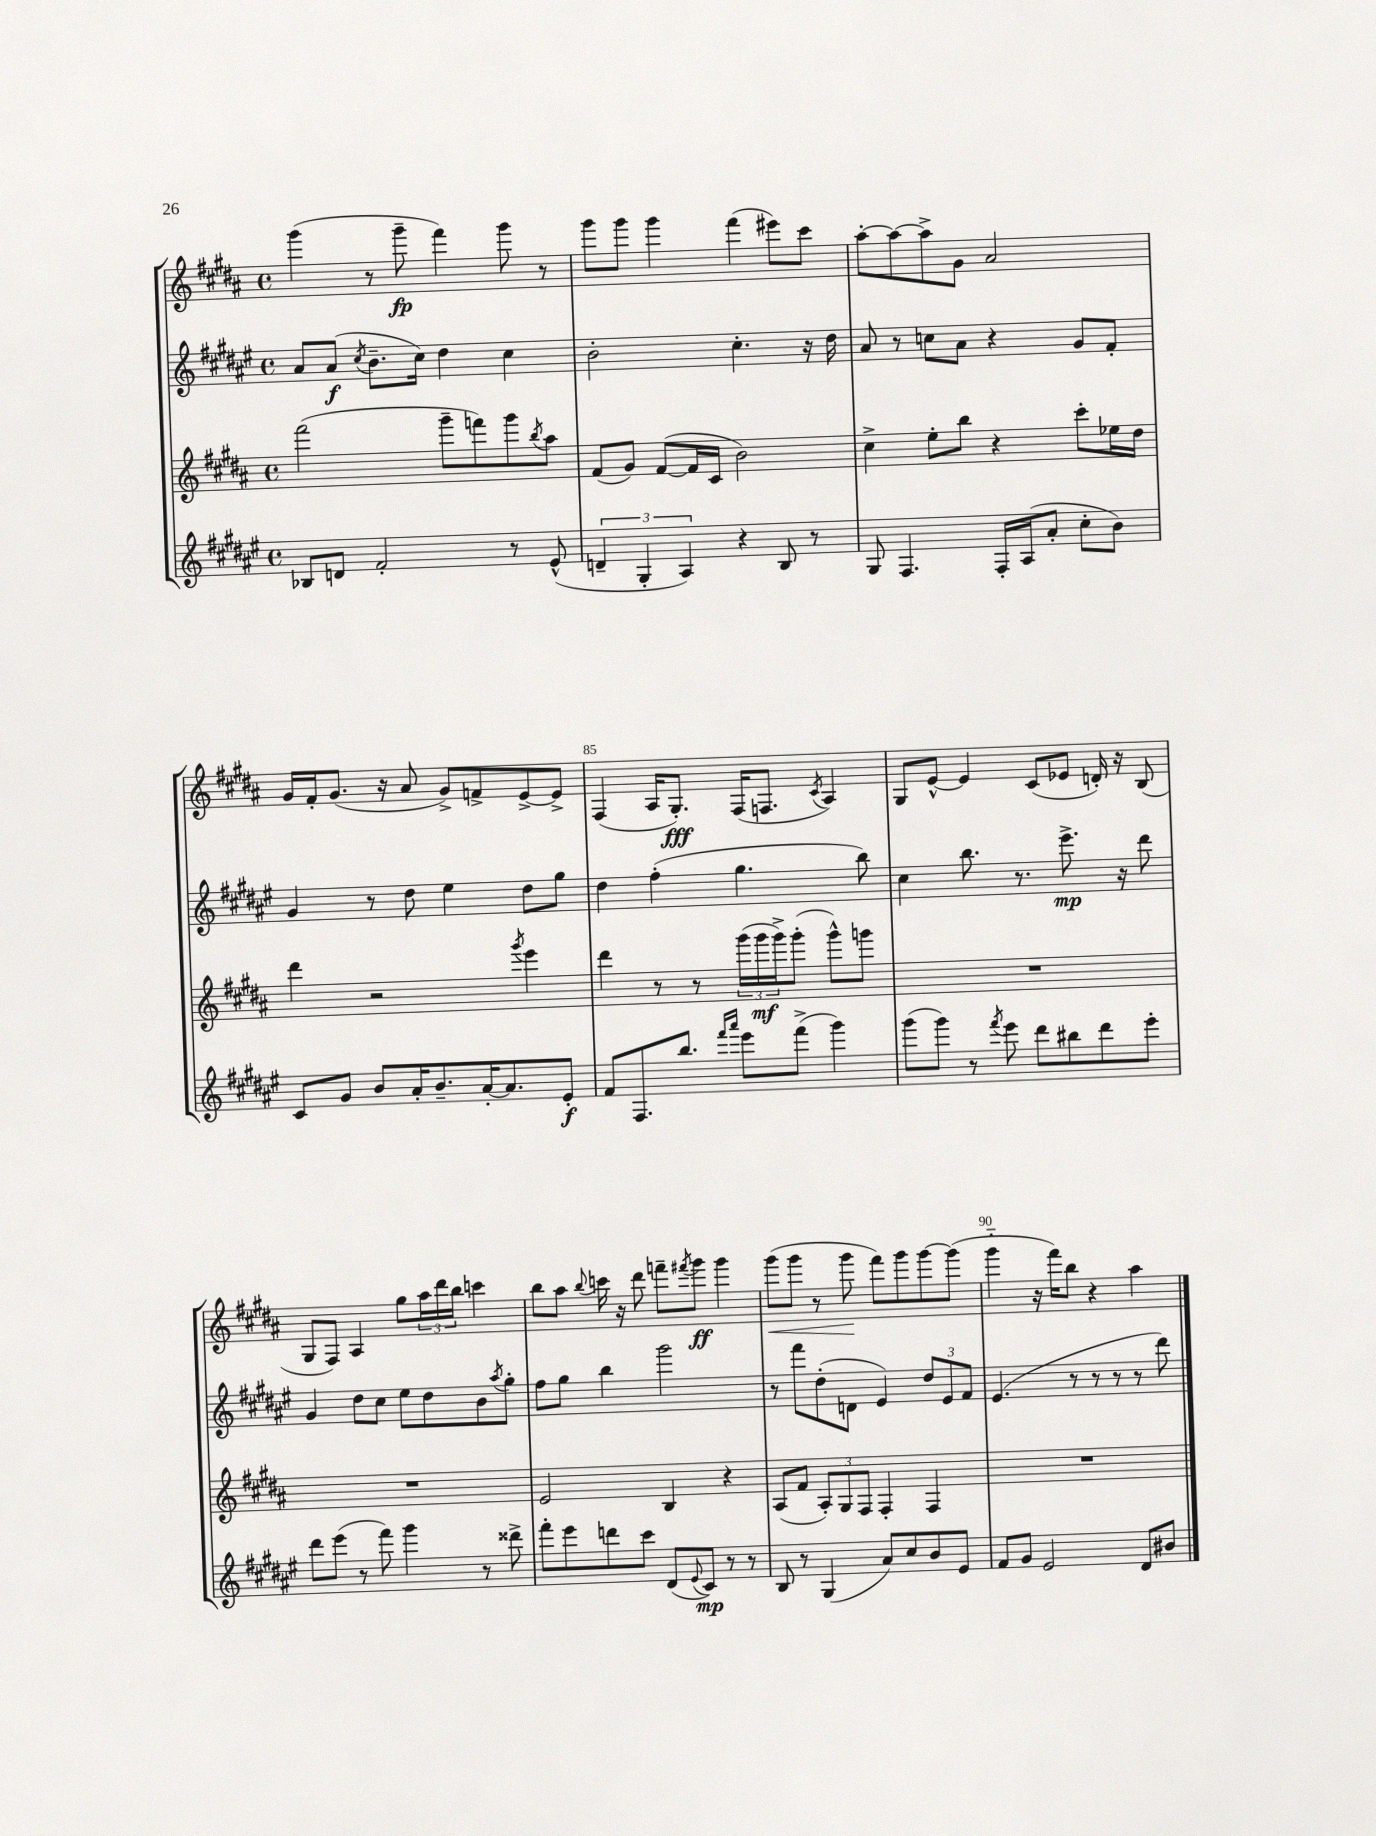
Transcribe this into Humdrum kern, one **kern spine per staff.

**kern	**dynam	**kern	**dynam	**kern	**dynam	**kern	**dynam
*part4	*part4	*part3	*part3	*part2	*part2	*part1	*part1
*staff4	*staff4	*staff3	*staff3	*staff2	*staff2	*staff1	*staff1
*clefG2	*	*clefG2	*	*clefG2	*	*clefG2	*
*k[f#c#g#d#a#e#]	*	*k[f#c#g#d#a#]	*	*k[f#c#g#d#a#e#]	*	*k[f#c#g#d#a#]	*
*M4/4	*	*M4/4	*	*M4/4	*	*M4/4	*
*met(c)	*	*met(c)	*	*met(c)	*	*met(c)	*
=81	=81	=81	=81	=81	=81	=81	=81
8B-X/L	.	(2fff#\	.	8a#/L	.	(4ggg#\	.
8dn/J	.	.	.	(8a#/J	f	.	.
.	.	.	.	8qcc#/	.	.	.
2f#'/	.	.	.	8.b~\L	.	8r	.
.	.	.	.	.	.	8ggg#~\	fp
.	.	.	.	16cc#\Jk)	.	.	.
.	.	8ggg#~\L	.	4dd#\	.	4fff#\)	.
.	.	8fffn\)	.	.	.	.	.
8r	.	8ggg#\	.	4cc#\	.	8ggg#\	.
.	.	8qbb/	.	.	.	.	.
(8e#^^/	.	8aa#\J	.	.	.	8r	.
=82	=82	=82	=82	=82	=82	=82	=82
6dn~/	.	(8f#/L	.	2b'\	.	8ggg#\L	.
.	.	8g#/J)	.	.	.	8ggg#\J	.
6G#'/	.	.	.	.	.	.	.
.	.	([8f#/L	.	.	.	4ggg#\	.
6A#/)	.	.	.	.	.	.	.
.	.	16f#/L]	.	.	.	.	.
.	.	16c#/JJ	.	.	.	.	.
4r	.	2b\)	.	4.cc#'\	.	(4fff#\	.
8B/	.	.	.	.	.	8eee#X\L)	.
8r	.	.	.	16r	.	8ccc#\J	.
.	.	.	.	16dd#\	.	.	.
=83	=83	=83	=83	=83	=83	=83	=83
8G#/	.	4cc#^\	.	8a#/	.	[8aa#'\L	.
4.F#/	.	.	.	8r	.	8aa#\_	.
.	.	8ee'\L	.	8ccn\L	.	8aa#^\]	.
.	.	8bb\J	.	8a#\J	.	8g#\J	.
16F#'/LL	.	4r	.	4r	.	2a#/	.
(16A#/J	.	.	.	.	.	.	.
8a#'/J	.	.	.	.	.	.	.
8cc#'\L	.	8ccc#'\L	.	8g#/L	.	.	.
8b\J)	.	16ee-X\L	.	8f#'/J	.	.	.
.	.	16dd#\JJ	.	.	.	.	.
!!LO:LB:g=z
=84	=84	=84	=84	=84	=84	=84	=84
8c#/L	.	4ddd#\	.	4g#/	.	16g#/LL	.
.	.	.	.	.	.	16f#'/J	.
8g#/J	.	.	.	.	.	(8.g#/J	.
8b/L	.	2r	.	8r	.	.	.
.	.	.	.	.	.	16r	.
16a#'/K	.	.	.	8dd#\	.	8a#/	.
8.b~/	.	.	.	.	.	.	.
.	.	.	.	4ee#\	.	8g#^/L)	.
[16a#'/K	.	.	.	.	.	8fn^/	.
8.a#/]	.	.	.	.	.	.	.
.	.	8qggg#/	.	.	.	.	.
.	.	4eee\	.	8dd#\L	.	[8e^/	.
8e#'/J	f	.	.	8gg#\J	.	8e^/J]	.
=85	=85	=85	=85	=85	=85	=85	=85
8f#/L	.	4ddd#\	.	4dd#\	.	(4F#/	.
8.F#/	.	.	.	.	.	.	.
.	.	8r	.	(4ff#'\	.	16A#/KL	.
8.bb/J	.	.	.	.	.	8.G#'/J)	fff
.	.	8r	.	.	.	.	.
16qqfff#/LL	.	.	.	.	.	.	.
16qqaaa#/JJ	.	.	.	.	.	.	.
8eee#\L	.	(24ggg#\LL	.	4.gg#\	.	(16F#/KL	.
.	.	24ggg#\	mf	.	.	.	.
.	.	.	.	.	.	8.Fn/J	.
.	.	24ggg#^\J)	.	.	.	.	.
(8fff#^\J	.	(8ggg#'\J	.	.	.	.	.
.	.	.	.	.	.	8qc#/	.
4ggg#\)	.	8ggg#^^\L)	.	.	.	4A#/)	.
.	.	8gggn\J	.	8bb\)	.	.	.
=86	=86	=86	=86	=86	=86	=86	=86
(8ggg#\L	.	1r	.	4cc#\	.	8G#/L	.
8ggg#\J)	.	.	.	.	.	[8e^^/J	.
8r	.	.	.	8.bb\	.	4e/]	.
8qfff#/	.	.	.	.	.	.	.
8eee#\	.	.	.	.	.	.	.
.	.	.	.	8.r	.	.	.
8ddd#\L	.	.	.	.	.	(8c#/L	.
8bb#X\	.	.	.	8.eee#^\	mp	8e-X/J	.
8ddd#\	.	.	.	.	.	16dn'/)	.
.	.	.	.	16r	.	16r	.
8eee#'\J	.	.	.	8ddd#\	.	(8B/	.
!!LO:LB:g=z
=87	=87	=87	=87	=87	=87	=87	=87
8ddd#\L	.	1r	.	4g#/	.	8G#/L	.
(8eee#\J	.	.	.	.	.	8F#/J)	.
8r	.	.	.	8dd#\L	.	4A#/	.
8fff#\)	.	.	.	8cc#\J	.	.	.
4ggg#\	.	.	.	8ee#\L	.	8gg#\L	.
.	.	.	.	8dd#\	.	24aa#\L	.
.	.	.	.	.	.	24ddd#\	.
.	.	.	.	.	.	24bb\JJ	.
8r	.	.	.	8b\	.	4cccn\	.
.	.	.	.	8qaa#/	.	.	.
8ddd##X^\	.	.	.	8gg#'\J	.	.	.
=88	=88	=88	=88	=88	=88	=88	=88
8fff#'\L	.	2e/	.	8ff#\L	.	8bb\L	.
8eee#\	.	.	.	8gg#\J	.	8aa#\J	.
.	.	.	.	.	.	8qqbb/	.
8dddn\	.	.	.	4bb\	.	16cccn\	.
.	.	.	.	.	.	16r	.
8ccc#\J	.	.	.	.	.	8ddd#\	.
(8d#/L	.	4B/	.	2ggg#\	.	8fffn~\L	.
8qqe#/	.	.	.	.	.	8qfff#X/	.
8c#/J)	mp	.	.	.	.	8ggg#\J	ff
8r	.	4r	.	.	.	4ggg#\	.
8r	.	.	.	.	.	.	.
=89	=89	=89	=89	=89	=89	=89	=89
!	!	!	!	!	!	!	!LO:HP:b
8B/	.	(8A#/L	.	8r	.	(8ggg#\L	<
8r	.	8f#/J	.	8fff#\L	.	8ggg#\J	.
(4G#/	.	12A#'/L)	.	(8dd#'\	.	8r	.
.	.	12G#/	.	.	.	.	.
.	.	.	.	8dn\J	.	8ggg#\	.
.	.	12F#/J	.	.	.	.	.
8a#/L)	.	4F#'/	.	4e#/)	.	8fff#\L)	[
8cc#/	.	.	.	.	.	8ggg#\	.
8b/	.	4F#/	.	12dd#/L	.	[8ggg#\	.
.	.	.	.	12e#/	.	.	.
8e#/J	.	.	.	.	.	(8ggg#\J]	.
.	.	.	.	12f#/J	.	.	.
=90	=90	=90	=90	=90	=90	=90	=90
8f#/L	.	1r	.	(4.e#/	.	4ggg#\	.
8g#/J	.	.	.	.	.	.	.
2e#/	.	.	.	.	.	16r	.
.	.	.	.	.	.	16fff#\KL)	.
.	.	.	.	8r	.	8bb\J	.
.	.	.	.	8r	.	4r	.
.	.	.	.	8r	.	.	.
8d#/L	.	.	.	8r	.	4aa#\	.
8b#X/J	.	.	.	8ddd#\)	.	.	.
==	==	==	==	==	==	==	==
*-	*-	*-	*-	*-	*-	*-	*-
